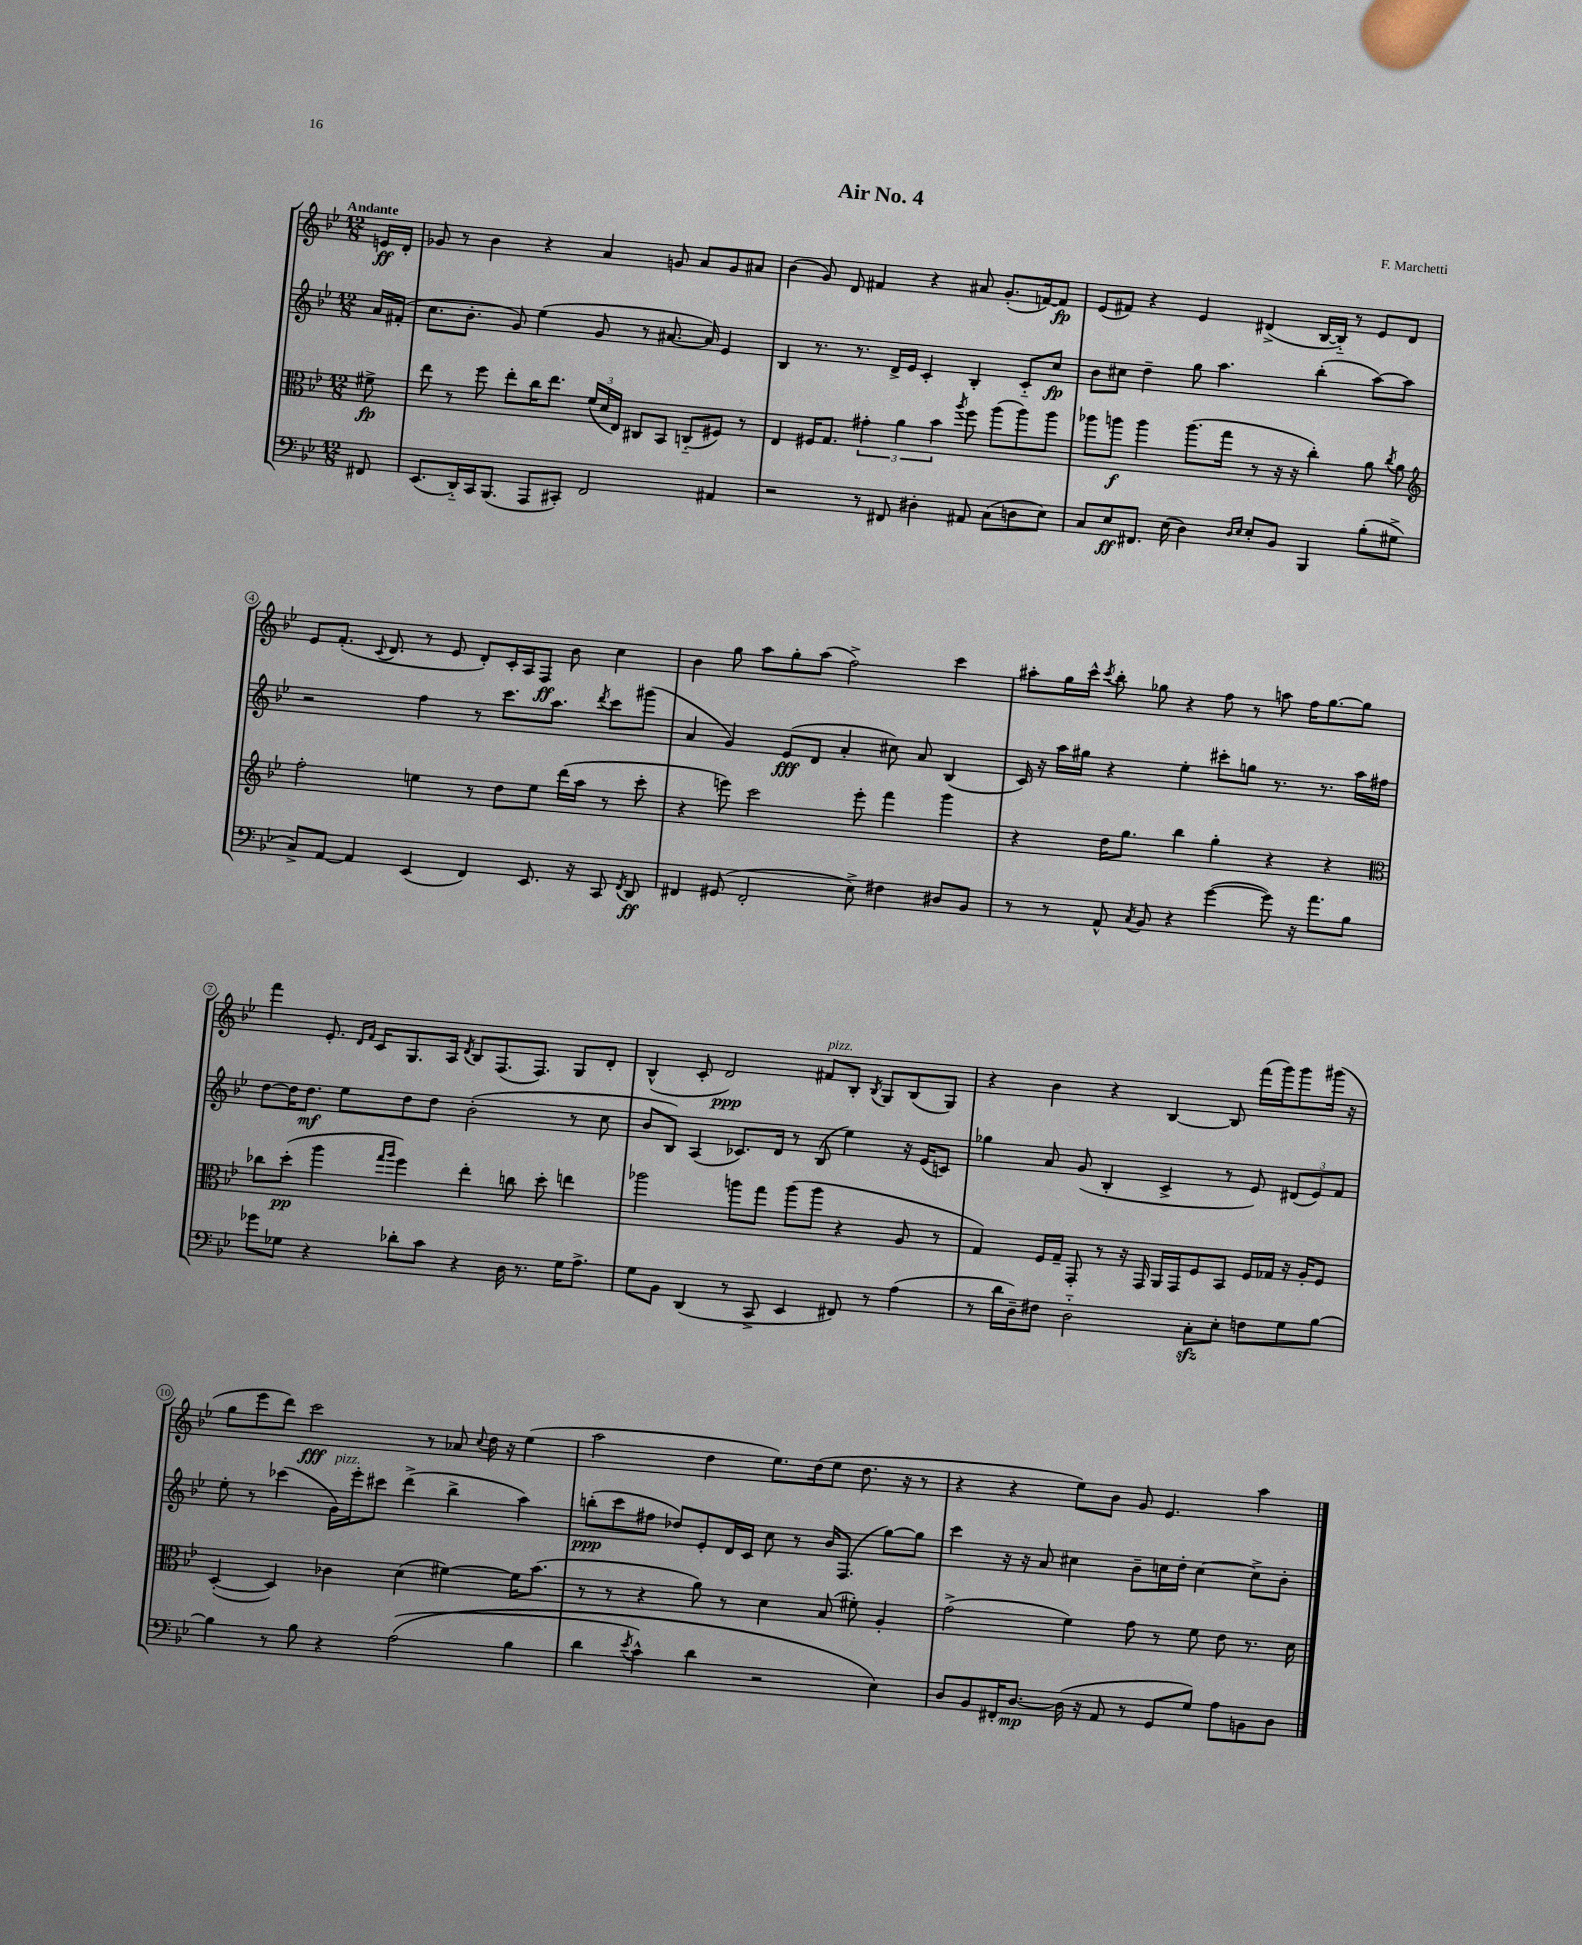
\header { title = "Air No. 4" composer = "F. Marchetti" }
<<
\new StaffGroup <<
\new Staff = "s0" {
    \clef treble \key bes \major \numericTimeSignature \time 12/8 \partial 8 \tempo "Andante"
    \autoBeamOff e'16[\ff d'16]-. |
    ges'8 r8 bes'4 r4 a'4 g'8 a'8[ g'8 ais'8] |
    bes'4( g'8) d'8 fis'4 r4 ais'8 g'8.[-.( f'16~) f'8]\fp |
    ees'8[( fis'8]) r4 ees'4 dis'4->( bes16[~ bes16]-_) r8 ees'8[ dis'8] |
    ees'8[ f'8.]-.( \appoggiatura { c'8 } d'8. r8 ees'8 d'8[-.) c'16-. a16 f8]\ff bes'8 c''4 |
    bes'4 g''8 a''8[ g''8-. a''8]( f''2->) c'''4 |
    ais''8[-. g''16 c'''16]-^ \acciaccatura { c'''8 } bes''8-. ges''8 r4 f''8 r8 a''8 f''16[ ges''8.~ ges''8] |
    f'''4 ees'8.-. \grace { d'16[ f'16] } c'16[ g8. a16] \acciaccatura { d'8 } bes8[ f8.( f8.]) g8[ d'8]-. |
    bes4-^( c'8-. d'2\ppp) fis'8[^\markup { \italic "pizz." } bes8]-. \acciaccatura { bes8 } g8[ bes8( g8]) |
    r4 bes'4 r4 bes4~ bes8 f'''16[( g'''16) g'''8 gis'''16]( r16 |
    g''8[ ees'''8 d'''8]) c'''2\fff r8 aes'8 \appoggiatura { c''8 } d''16 r16 ees''4( |
    a''2 d''4 ees''8.[) d''16( ees''8] d''8. r16 r8 |
    r4 r4 ees''8[) bes'8] g'8 ees'4. a''4 \bar "|." |
}
\new Staff = "s1" {
    \clef treble \key bes \major \numericTimeSignature \time 12/8 \partial 8
    \autoBeamOff a'16[ fis'16]-.( |
    c''8.[ bes'8.]-. g'8) ees''4( g'8 r8 ais'8.~ ais'16) ees'4 |
    bes4 r8. r8. d'16[-> ees'16] c'4-. bes4-. c'8[-_ c''8]\fp |
    bes'8[ cis''8] d''4-- g''8 a''4. bes''4-.( a''8[~) a''8] |
    r2 f''4 r8 c'''8.[ a''8.] \acciaccatura { d'''8 } c'''8[ gis'''8]( |
    a'4 g'4) ees'8[\fff( d'8] a'4-. cis''8) a'8 bes4( |
    c'16) r16 a''16[ gis''16] r4 ees''4-. cis'''8[-. g''8] r8. r8. a''16[ fis''16] |
    d''8[~ d''16 d''8.]\mf ees''8[ d''8 d''8] bes'2-.( r8 c''8 |
    bes'8[ bes8]) a4( ces'8.[) d'16] r8 bes8( ees''4) r16 ees'16[( c'8]) |
    ges''4 a'8 g'8( bes4-. c'4-> r8 ees'8) \tuplet 3/2 { dis'8[( ees'8) f'8] } |
    ees''8-. r8 ces'''4( g'16[^\markup { \italic "pizz." }) ees'''16-. cis'''8] d'''4->( bes''4-> a''4) |
    b''8[-.\ppp( c'''8 fis''8] des''8[) ees'8-. d'16 c'16] c''8 r8 bes'16[ f8.]( g''8[~) g''8] |
    c'''4 r16 r16 a'8 cis''4 bes'8[-- c''16 d''16]-. c''4~ c''8[-> bes'8]-. \bar "|." |
}
\new Staff = "s2" {
    \clef alto \key bes \major \numericTimeSignature \time 12/8 \partial 8
    \autoBeamOff fis'8->\fp |
    ees''8 r8 f''8 ees''8[-. c''16 ees''8.] \tuplet 3/2 { f'16[( d'16 ees16]) } cis8[ bes,8] c8[-_( fis8]) r8 |
    ees4 fis16[ g8.] \tuplet 3/2 { gis'4-. a'4 bes'4 } \acciaccatura { a''8 } f''8 a''8[( a''8) a''8] |
    aes''8[ a''8]\f a''4 a''8.[( g''16] r8 r16 r16 c''4-.) a'8 \acciaccatura { c''8 } a'8 |
    \clef treble f''2-. e''4 r8 d''8[ e''8] d'''16[( a''16] r8 c'''8-. |
    r4 e'''8) c'''2 e'''8-. f'''4 g'''4 |
    r4 d''16[ g''8.] bes''4 g''4-. r4 r4 |
    \clef alto ces''8[ d''8]-.\pp( a''4 \grace { g''16[ a''16] } f''4) ees''4-. c''8 d''8-. e''4 |
    aes''2 a''8[ g''8] a''8[( a''8] r4 a8 r8 |
    g4) f16[ g16]-- g,8-. r8 r16 g,16 a,16[ g,16 f8 bes,8] f16[ ges16] r16 a16[-. f8] |
    d4~-.( d4) ces'4 d'4( fis'4~) fis'16[ bes'8.]( |
    r8 r8 r4 a'8) r8 d'4 bes8( fis'8-.) a4-. |
    g'2->( f'4) g'8 r8 f'8 ees'8 r8. d'16 \bar "|." |
}
\new Staff = "s3" {
    \clef bass \key bes \major \numericTimeSignature \time 12/8 \partial 8
    \autoBeamOff fis,8 |
    ees,8.[( d,16-_) c,16 bes,,8.]( a,,8[ cis,8]-.) f,2 ais,4 |
    r2 r8 fis,8 dis4-. ais,8 c8[( d8 ees8]) |
    c8[ ees8\ff fis,8.] ees16( d4) \grace { d16[ ees16] } ees8[-. bes,8] bes,,4 bes8[-.( gis8]-> |
    c8[->) a,8]~ a,4 ees,4( f,4) ees,8. r16 c,8 \acciaccatura { f,8 } d,8\ff |
    fis,4 gis,8( fis,2-. ees8->) fis4 dis8[ bes,8] |
    r8 r8 a,8-^ \acciaccatura { c8 } bes,8 r4 g'4~( g'8) r16 a'8.[ bes8] |
    ges'8[ ges8] r4 des'8[-. c'8] r4 d16 r8. ges16[ a8.]-> |
    g8[ bes,8] d,4( r8 c,8-> ees,4 fis,8) r8 a4( |
    r8 d'16[ d16--) fis8] d2-_ c8[-.\sfz ees8]-. f8[ g8 bes8]~ |
    bes4 r8 bes8 r4 a2(\( bes4 |
    d'4 \acciaccatura { ees'8 } c'4-^) d'4 r2 ees4\) |
    d8[ bes,8 fis,16-. d8.]~\mp d16( r16 a,8 r8 g,8[ g8]) a8[ b,8 d8] \bar "|." |
}
>>
>>
\layout { \context { \Score \override BarNumber.stencil = #(make-stencil-circler 0.1 0.3 ly:text-interface::print) } }
